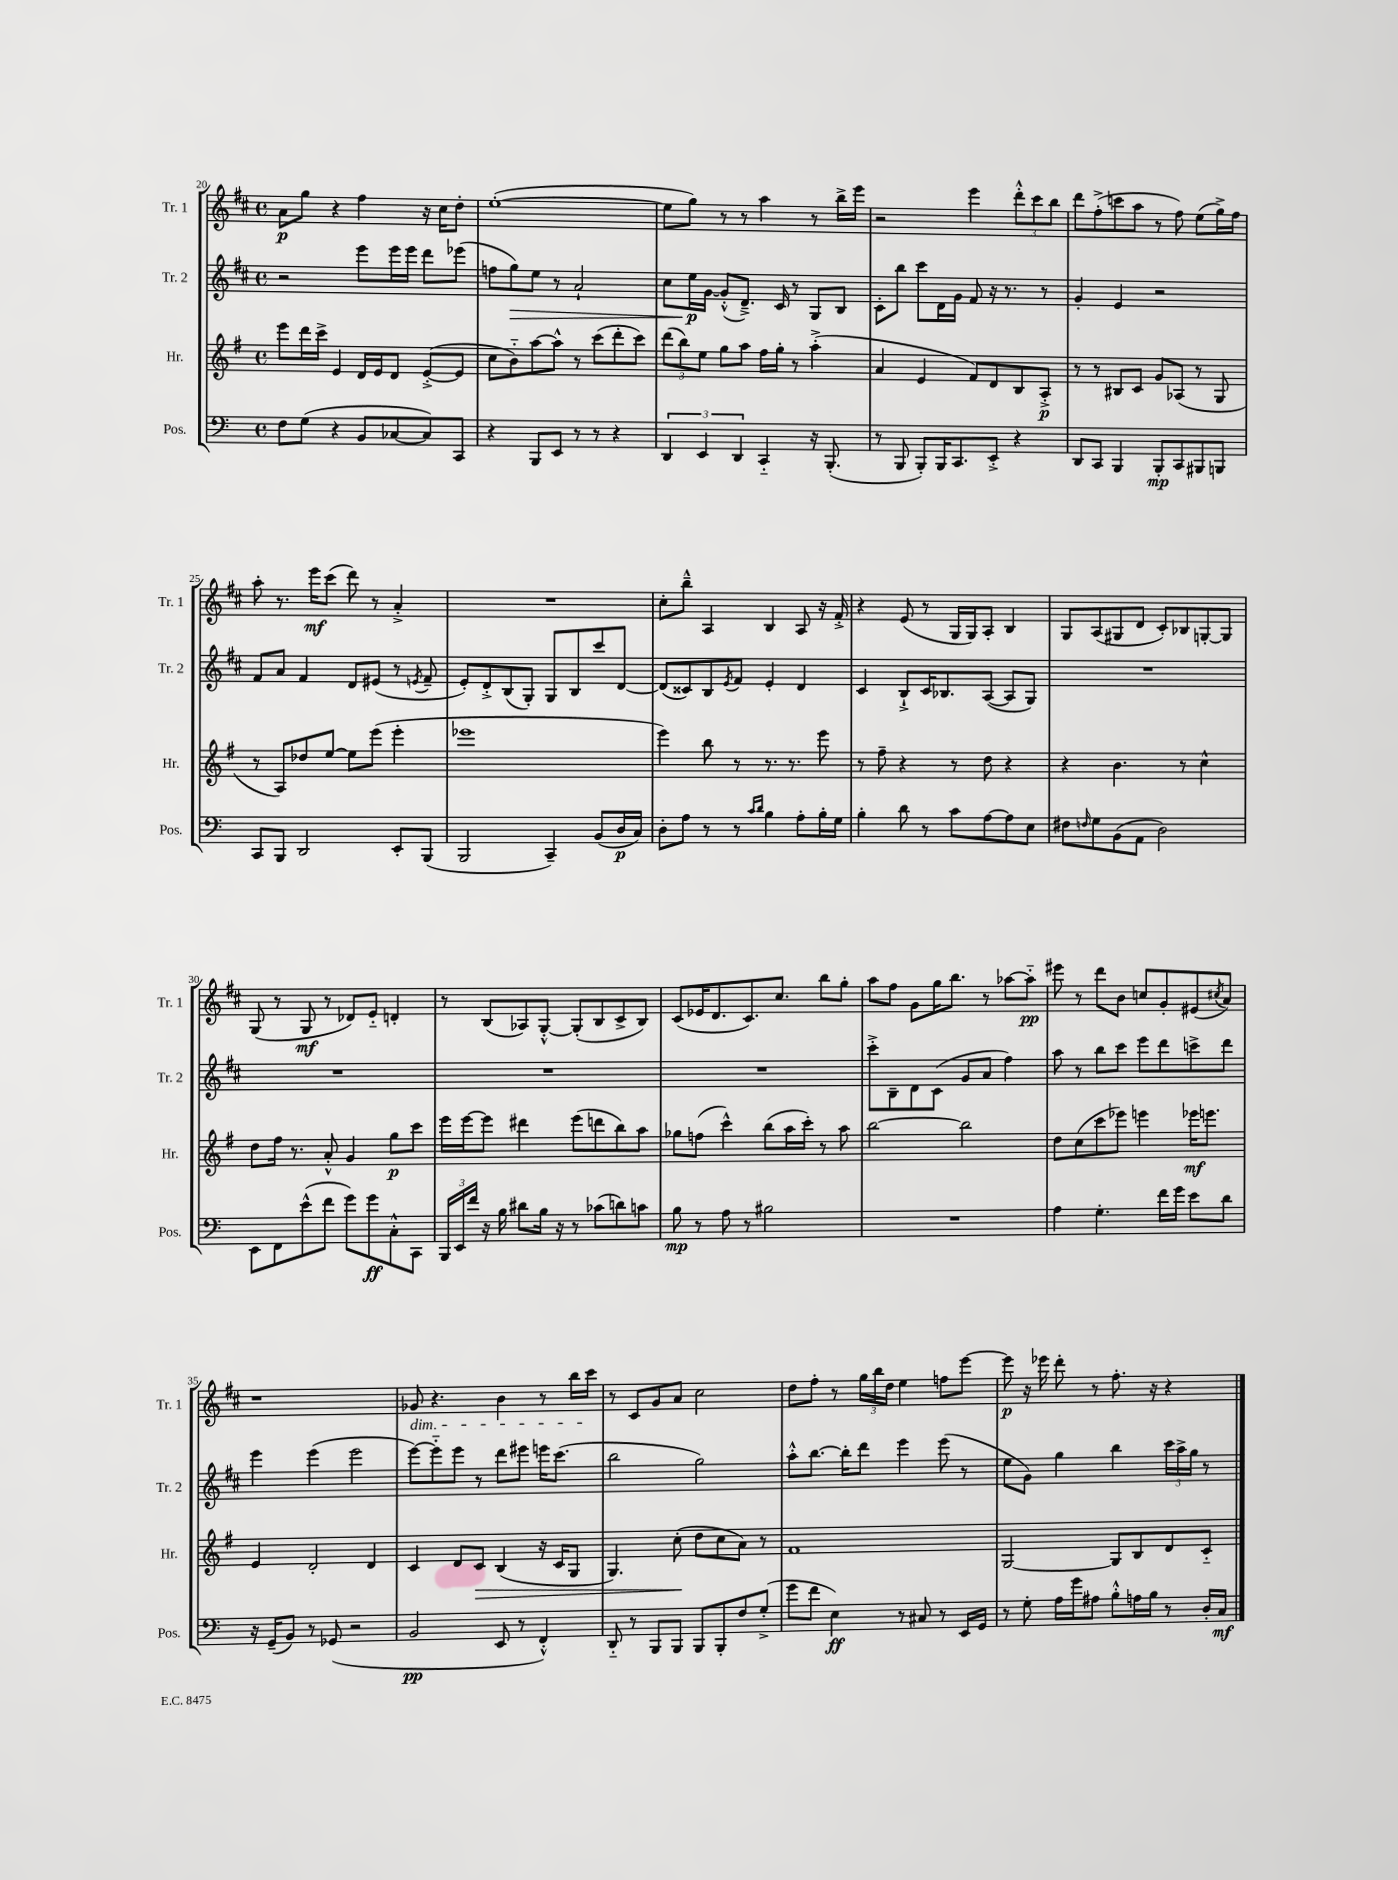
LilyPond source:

<<
\new StaffGroup <<
\new Staff = "s0" \with { instrumentName = "Tr. 1" shortInstrumentName = "Tr. 1" } {
    \clef treble \key d \major \defaultTimeSignature \time 4/4
    a'8\p g''8 r4 fis''4 r16 cis''16 d''8-. |
    e''1~-.( |
    e''8 g''8) r8 r8 a''4 r8 b''16-> e'''16 |
    r2 e'''4 \tuplet 3/2 { d'''8-.-^ cis'''8 b''8 } |
    d'''8 fis''8-.->( c'''8 a''8 r8 fis''8) e''8( g''16->) fis''16 |
    a''8-. r8. e'''16\mf cis'''8( d'''8) r8 a'4-.-> |
    R1 |
    cis''8-. b''8---^ a4 b4 a8 r16 fis'16-.-> |
    r4 e'8( r8 g16 g16) a8-. b4 |
    g8 a8( gis8 d'8 cis'8-.) bes8 g8~-. g8 |
    g8( r8 g8\mf r8 des'8) e'8-_ d'4-. |
    r8 b8( aes8) g8~-.-^ g8-.( b8 cis'8-> b8) |
    cis'8( ees'16 d'8. cis'8.) cis''8. b''8 g''8-. |
    a''8 fis''8 g'8 g''16 b''8. r8 aes''8~ aes''8-_\pp |
    eis'''8 r8 d'''8 b'8 c''8 g'8-. eis'8( \acciaccatura { cis''8 } a'8) |
    r1 |
    ges'8\dim r4. b'4 r8 b''16 cis'''16\! |
    r8 cis'8 g'8 a'8 cis''2 |
    d''8 fis''8-. r8 \tuplet 3/2 { g''16 b''16 d''16 } e''4 f''8 e'''8~ |
    e'''8\p r16 ees'''16 d'''8-. r8 fis''8.-. r16 r4 \bar "|." |
}
\new Staff = "s1" \with { instrumentName = "Tr. 2" shortInstrumentName = "Tr. 2" } {
    \clef treble \key d \major \defaultTimeSignature \time 4/4
    r2 e'''8 e'''16 e'''16 d'''8 ees'''8( |
    f''8 g''8\>) e''8 r8 a'2-! |
    cis''8 e''16\p\! g'16~ g'8-.-^( d'8.--->) cis'16 r8 g8 b8 |
    cis'8-. b''8 cis'''8 d'16 g'16 fis'8 r16 r8. r8 |
    g'4-. e'4 r2 |
    fis'8 a'8 fis'4 d'8 eis'8( r8 \acciaccatura { e'8 } fis'8-- |
    e'8-.) d'8-.-> b8( g8-.) g8 b8 cis'''8 d'8~ |
    d'8( cisis'8) b8 \acciaccatura { e'8 } fis'8 e'4-. d'4 |
    cis'4 b8-!-> cis'16 bes8. a8~( a8 g8) |
    R1 |
    R1 |
    R1 |
    R1 |
    cis'''8-.-> b8-- d'8 cis'8( g'8 a'8 fis''4) |
    a''8 r8 b''8 cis'''8 e'''8 d'''8 c'''8-> d'''8 |
    e'''4 e'''4( e'''2 |
    e'''8~) e'''8-_ e'''8 r8 d'''8 eis'''8 e'''16 cis'''8.( |
    b''2 g''2) |
    a''8-.-^ b''8.~ b''16-. d'''8 e'''4 e'''8( r8 |
    e''8 g'8) g''4 b''4 \tuplet 3/2 { cis'''16 a''16-> g''16 } r8 \bar "|." |
}
\new Staff = "s2" \with { instrumentName = "Hr." shortInstrumentName = "Hr." } {
    \clef treble \key g \major \defaultTimeSignature \time 4/4
    e'''8 d'''16 c'''16-> e'4 d'16 e'16 d'8 e'8~-.->( e'8 |
    c''8 b'8-_) a''8~ a''8-^ r8 c'''8( d'''8-. c'''8) |
    \tuplet 3/2 { d'''8( b''8) e''8 } g''8 a''8 fis''16 g''16-. r8 a''4-.->( |
    a'4 e'4 fis'8) d'8 b8 a8-.->\p |
    r8 r8 bis8 c'8 g'8 aes8( r8 g8 |
    r8 a8) des''8 e''8~ e''8 e'''8( e'''4-. |
    ees'''1 |
    e'''4) b''8 r8 r8. r8. e'''8 |
    r8 fis''8-- r4 r8 d''8 r4 |
    r4 b'4. r8 c''4-^ |
    d''8 fis''16 r8. a'8-.-^ g'4 g''8\p c'''8 |
    e'''16 e'''16~ e'''8 dis'''4 e'''8( d'''8 b''8) a''8 |
    ges''8 f''8( c'''4-^) b''8( a''16 c'''16-.) r8 a''8 |
    b''2~ b''2 |
    d''8 c''8( c'''8 ees'''8) e'''4 ees'''16\mf e'''8. |
    e'4 d'2-. d'4 |
    c'4 d'8 c'8\> b4( r16 c'16 g8 |
    g4.) c''8-.\!( d''8 c''8 a'8) r8 |
    fis'1 |
    g2~ g8 b8 d'8 c'8-_ \bar "|." |
}
\new Staff = "s3" \with { instrumentName = "Pos." shortInstrumentName = "Pos." } {
    \clef bass \key c \major \defaultTimeSignature \time 4/4
    f8 g8( r4 b,8 ces8~ ces8) c,8 |
    r4 b,,8 e,8 r8 r8 r4 |
    \tuplet 3/2 { d,4 e,4 d,4 } c,4-_ r16 b,,8.-.( |
    r8 b,,8 b,,8-.) b,,16 c,8. e,8-.-> r4 |
    d,8 c,8 b,,4 b,,8-.\mp c,8 bis,,8 b,,8 |
    c,8 b,,8 d,2 e,8-. b,,8( |
    b,,2 c,4--) b,8( d16\p c16) |
    d8-. a8 r8 r8 \grace { c'16 d'16 } b4 a8-. b16-. g16 |
    b4-. d'8 r8 c'8 a8~ a8 e8 |
    fis8 \grace { f16 } g8 b,8( a,8 d2) |
    e,8 f,8 e'8-^( f'8 g'8) g'8\ff c8-.-^ c,8 |
    \tuplet 3/2 { b,,16 e,16 f'16 } r16 b16 dis'8 b16 r16 r8 ces'8( d'8) c'8 |
    b8\mp r8 a8 r8 bis2 |
    R1 |
    a4 g4.-. f'16 g'16 e'8 d'8 |
    r16 g,16--( b,8) r8 ges,8( r2 |
    b,2\pp e,8 r8 f,4-.-^) |
    d,8-_ r8 b,,8 b,,8 b,,8 b,,8-. f8 g8-.->( |
    g'8 f'8 e4\ff) r8 cis8 r8 e,16 g,16 |
    r8 g8-. a16 g'16 ais8 b8-.-^ a16 b16 r8 d16-. c16\mf \bar "|." |
}
>>
>>
\layout { \context { \Score currentBarNumber = #20 } }
